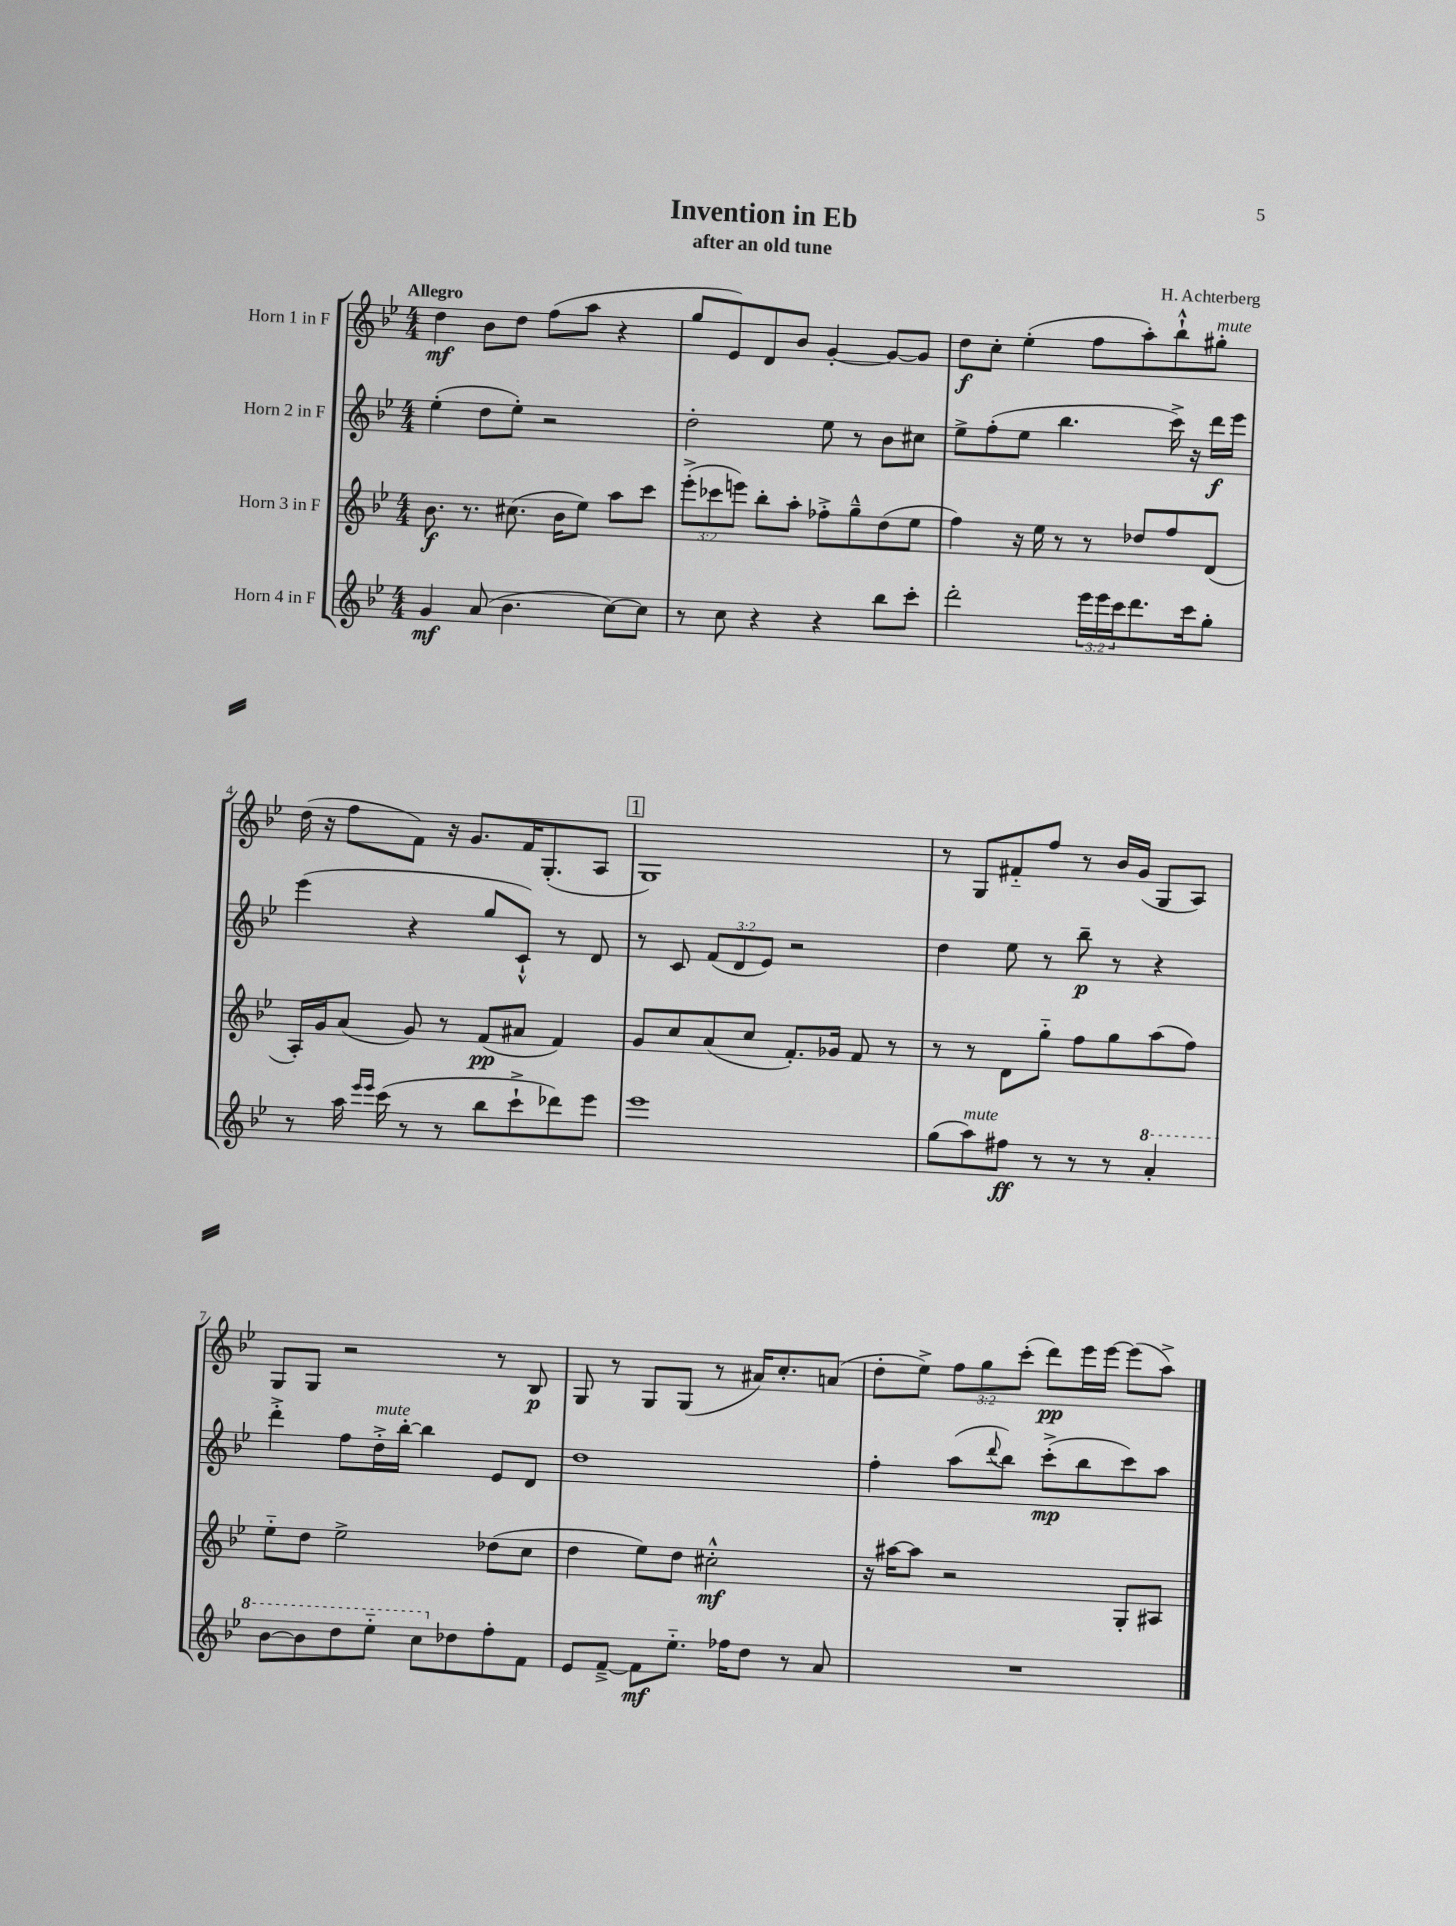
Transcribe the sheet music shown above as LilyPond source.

\header { title = "Invention in Eb" composer = "H. Achterberg" subtitle = "after an old tune" }
<<
\new StaffGroup <<
\new Staff = "s0" \with { instrumentName = "Horn 1 in F" } {
    \clef treble \key bes \major \numericTimeSignature \time 4/4 \override Staff.TupletNumber.text = #tuplet-number::calc-fraction-text \tempo "Allegro"
    d''4\mf bes'8 d''8 f''8( a''8 r4 |
    g''8 ees'8) d'8 bes'8 g'4~-. g'8~ g'8 |
    d''8\f c''8-. ees''4-.( f''8 a''8-.) bes''8-!-^ gis''8-.^\markup { \italic "mute" } |
    d''16( r16 f''8 f'8) r16 g'8. f'16 g8.-.( a8 |
    \mark \markup { \box "1" } g1) |
    r8 g8 fis'8-_ f''8 r8 bes'16 g'16( g8 a8) |
    g8 g8 r2 r8 bes8\p |
    g8 r8 g8 g8( r8 ais'16) c''8.-. a'8( |
    d''8-. ees''8->) \tuplet 3/2 { f''8 g''8 c'''8-.( } d'''8\pp) ees'''16 ees'''16~ ees'''8( a''8->) \bar "|." |
}
\new Staff = "s1" \with { instrumentName = "Horn 2 in F" } {
    \clef treble \key bes \major \numericTimeSignature \time 4/4 \override Staff.TupletNumber.text = #tuplet-number::calc-fraction-text
    ees''4-.( d''8 ees''8-.) r2 |
    d''2-. ees''8 r8 bes'8 cis''8 |
    ees''8-> f''8-.( ees''8 bes''4. c'''16->) r16 d'''16\f ees'''16 |
    ees'''4( r4 g''8 c'8-!-^) r8 d'8 |
    \mark \markup { \box "1" } r8 c'8 \tuplet 3/2 { f'8( d'8 ees'8) } r2 |
    d''4 ees''8 r8 bes''8--\p r8 r4 |
    d'''4-.-> f''8 d''16-.->^\markup { \italic "mute" } bes''16~-. bes''4 ees'8 d'8 |
    d''1 |
    f''4-. a''8( \appoggiatura { d'''8 } bes''8) c'''8-.->\mp( bes''8 c'''8) a''8 \bar "|." |
}
\new Staff = "s2" \with { instrumentName = "Horn 3 in F" } {
    \clef treble \key bes \major \numericTimeSignature \time 4/4 \override Staff.TupletNumber.text = #tuplet-number::calc-fraction-text
    bes'8.\f r8. cis''8.( bes'16 ees''8) a''8 c'''8 |
    \tuplet 3/2 { ees'''8-.->( ces'''8 e'''8) } bes''8-. a''8-. fes''8-.-> g''8---^ d''8( ees''8 |
    f''4) r16 ees''16 r8 r8 des''8 f''8 d'8( |
    a16-.) g'16 a'8( g'8) r8 f'8\pp( ais'8 f'4) |
    \mark \markup { \box "1" } g'8 c''8 a'8( c''8 f'8.-.) ges'16 f'8 r8 |
    r8 r8 d'8 g''8-_ f''8 g''8 a''8( f''8) |
    ees''8-_ d''8 ees''2-> des''8( c''8 |
    d''4 ees''8) d''8 cis''2-.-^\mf |
    r16 ais''16~ ais''8 r2 g8-. ais8 \bar "|." |
}
\new Staff = "s3" \with { instrumentName = "Horn 4 in F" } {
    \clef treble \key bes \major \numericTimeSignature \time 4/4 \override Staff.TupletNumber.text = #tuplet-number::calc-fraction-text
    g'4\mf a'8( bes'4. c''8~) c''8 |
    r8 c''8 r4 r4 bes''8 c'''8-. |
    d'''2-. \tuplet 3/2 { ees'''16 ees'''16 c'''16 } d'''8. c'''16 g''8-. |
    r8 a''16 \grace { ees'''16 ees'''16 } c'''16( r8 r8 bes''8 c'''8-!-> des'''8) ees'''8 |
    \mark \markup { \box "1" } ees'''1 |
    g''8( a''8^\markup { \italic "mute" }) fis''8\ff r8 r8 r8 \ottava #1 a''4-. |
    bes''8~ bes''8 d'''8 ees'''8-_ c'''8 \ottava #0 des''8 f''8-. f'8 |
    ees'8 f'8~---> f'8\mf ees''8.-_ fes''16 d''8 r8 a'8 |
    R1 \bar "|." |
}
>>
>>
